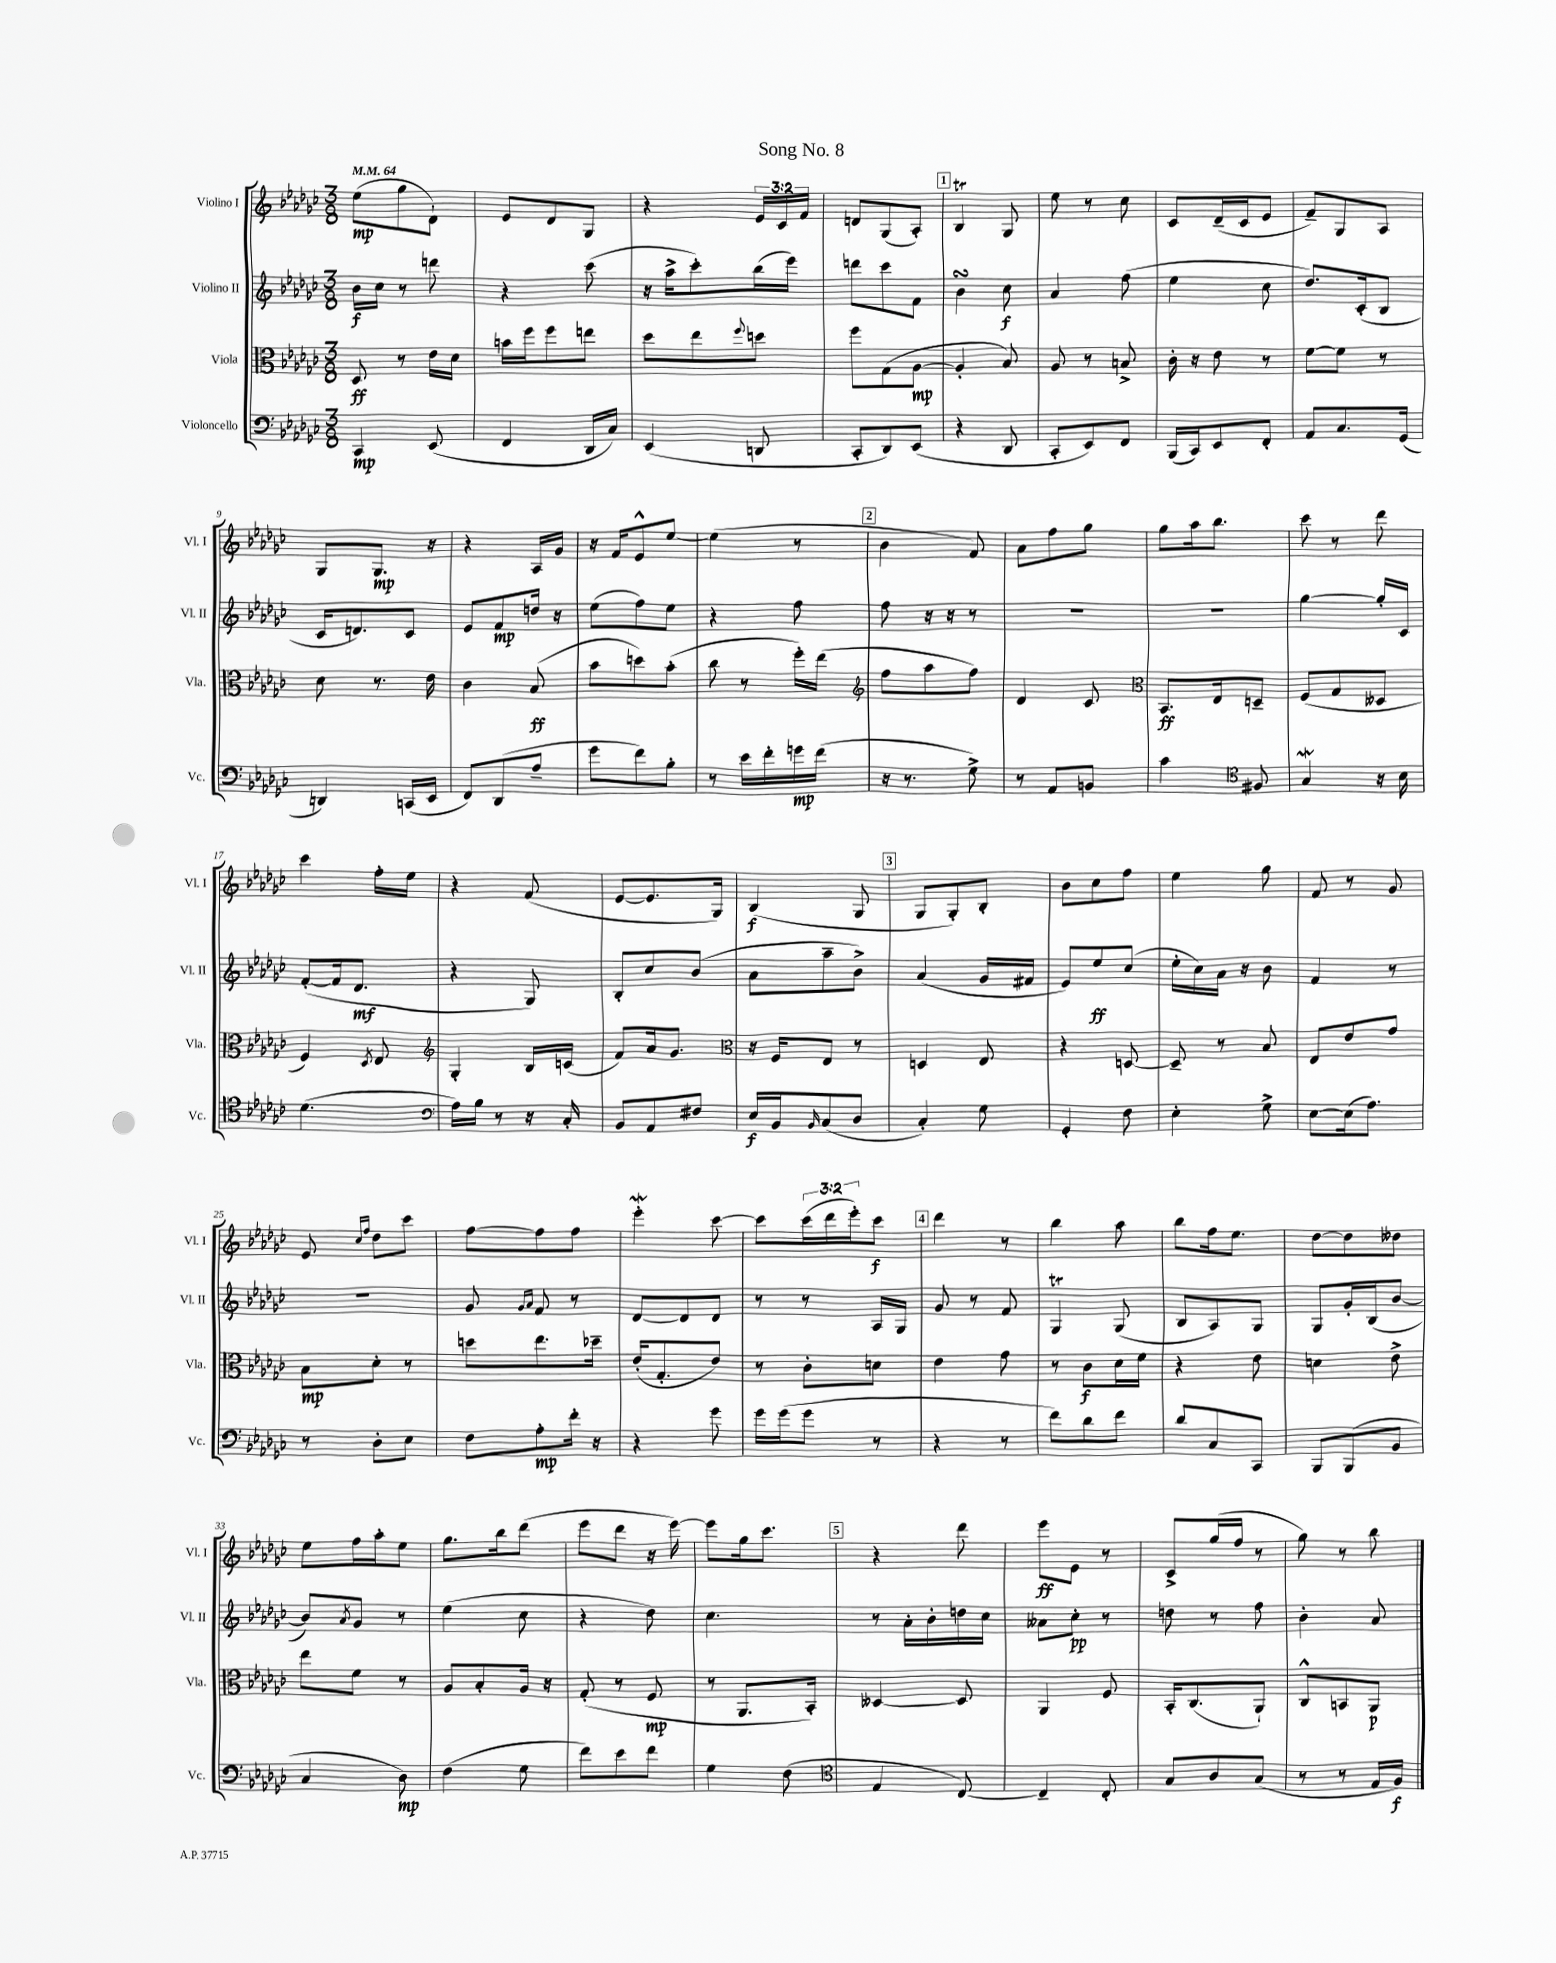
\header { title = "Song No. 8" }
<<
\new StaffGroup <<
\new Staff = "s0" \with { instrumentName = "Violino I" shortInstrumentName = "Vl. I" } {
    \clef treble \key ges \major \numericTimeSignature \time 3/8 \override Staff.TupletNumber.text = #tuplet-number::calc-fraction-text \tempo 4 = 64
    ees''8\mp( ges''8 des'8-!) |
    ees'8 des'8 ges8 |
    r4 \tuplet 3/2 { ees'16 ces'16 f'16 } |
    d'8 ges8( aes8-.) |
    \mark \markup { \box "1" } bes4\trill ges8 |
    ees''8 r8 ces''8 |
    ces'8 des'16--( ces'16 ees'8 |
    f'8--) ges8 aes8 |
    ges8 ges8.\mp r16 |
    r4 aes16 ges'16 |
    r16 f'16 ees'8-^ ees''8~ |
    ees''4( r8 |
    \mark \markup { \box "2" } bes'4 f'8) |
    aes'8 f''8 ges''8 |
    ges''8 aes''16 bes''8. |
    ces'''8 r8 des'''8 |
    ces'''4 f''16-. ees''16 |
    r4 f'8( |
    ees'8~ ees'8. ges16) |
    bes4\f( ges8 |
    \mark \markup { \box "3" } ges8 ges8-.) bes8-. |
    bes'8 ces''8 f''8 |
    ees''4 ges''8 |
    f'8 r8 ges'8 |
    ees'8 \grace { ces''16 f''16 } des''8 ces'''8 |
    f''8~ f''8 f''8 |
    ees'''4-.\mordent ces'''8~ |
    ces'''8 \tuplet 3/2 { ces'''16( des'''16 ees'''16-.) } ces'''8\f |
    \mark \markup { \box "4" } des'''4 r8 |
    bes''4 aes''8 |
    bes''8 f''16 ees''8. |
    des''8~ des''8 deses''8 |
    ees''8 f''16 aes''16-. ees''8 |
    ges''8. bes''16 des'''8( |
    ees'''8 des'''8 r16 ees'''16~) |
    ees'''8 ges''16 ces'''8. |
    \mark \markup { \box "5" } r4 des'''8 |
    ees'''8\ff ees'8 r8 |
    ces'8-> ges''16( f''16 r8 |
    ges''8) r8 bes''8 \bar "|." |
}
\new Staff = "s1" \with { instrumentName = "Violino II" shortInstrumentName = "Vl. II" } {
    \clef treble \key ges \major \numericTimeSignature \time 3/8
    bes'16\f ces''16 r8 d'''8 |
    r4 ces'''8( |
    r16 aes''16-> ces'''8-.) bes''16( ees'''16) |
    d'''8 ces'''8 f'8 |
    \mark \markup { \box "1" } bes'4\turn ces''8\f |
    aes'4 f''8( |
    ees''4 ces''8 |
    des''8.) ces'16-.( bes8 |
    ces'16 d'8.) ces'8 |
    ees'8 f'8\mp d''16 r16 |
    ees''8( f''8) ees''8 |
    r4 f''8 |
    \mark \markup { \box "2" } f''8 r16 r16 r8 |
    R4. |
    R4. |
    ges''4~ ges''16-. ces'16 |
    f'8~-.( f'16 des'8.\mf |
    r4 ges8) |
    bes8-. ces''8 bes'8( |
    aes'8 aes''8-- bes'8->) |
    \mark \markup { \box "3" } aes'4( ges'16 fis'16 |
    ees'8) ees''8\ff ces''8( |
    ees''16-. ces''16) aes'16 r16 bes'8 |
    f'4 r8 |
    R4. |
    ges'8 \grace { ges'16 aes'16 } f'8 r8 |
    des'8~ des'8 des'8 |
    r8 r8 aes16 ges16 |
    \mark \markup { \box "4" } ges'8 r8 f'8 |
    ges4\trill ges8( |
    bes8 aes8) ges8 |
    ges8 ges'16-. bes16( bes'8~ |
    bes'8) \acciaccatura { aes'8 } ges'8 r8 |
    ees''4( ces''8 |
    r4 des''8) |
    ces''4. |
    \mark \markup { \box "5" } r8 aes'16-. bes'16-. d''16 ces''16 |
    aeses'8 ces''8-.\pp r8 |
    d''8 r8 f''8 |
    bes'4-. aes'8 \bar "|." |
}
\new Staff = "s2" \with { instrumentName = "Viola" shortInstrumentName = "Vla." } {
    \clef alto \key ges \major \numericTimeSignature \time 3/8
    des8\ff r8 ees'16 des'16 |
    b'16 f''16 f''8 e''8 |
    des''8 ees''8 \appoggiatura { f''8 } d''8 |
    f''8 ges8( aes8~\mp |
    \mark \markup { \box "1" } aes4-. bes8) |
    aes8 r8 b8-> |
    ces'16-. r16 ees'8 r8 |
    f'8~ f'8 r8 |
    des'8 r8. ees'16 |
    ces'4 bes8\ff( |
    bes'8 d''8) bes'8-.( |
    ces''8 r8 f''16-.) ees''16( |
    \mark \markup { \box "2" } \clef treble f''8 aes''8 f''8) |
    des'4 ces'8 |
    \clef alto bes,8.\ff ees16 d8-- |
    f8( ges8 deses8 |
    f4) \acciaccatura { des8 } ees8 |
    \clef treble ges4-. bes16 c'16( |
    f'8) aes'16 ges'8. |
    \clef alto r16 f16 ees8 r8 |
    \mark \markup { \box "3" } d4 ees8 |
    r4 d8~ |
    d8-- r8 bes8 |
    ees8 ees'8 ges'8 |
    bes8\mp des'8-. r8 |
    d''8 ees''8. des''16-- |
    ees'16-.( ges8.-. ees'8) |
    r8 ces'8-. d'8 |
    \mark \markup { \box "4" } ees'4 ges'8 |
    r8 ces'8\f des'16 f'16 |
    r4 ees'8 |
    d'4 ees'8-> |
    ees''8 f'8 r8 |
    aes8 bes8-. aes16 r16 |
    ges8-.( r8 f8\mp |
    r8 aes,8. bes,16-.) |
    \mark \markup { \box "5" } deses4~ deses8 |
    aes,4 f8 |
    bes,16-. ces8.( aes,8-!) |
    ces8-^ b,8 aes,8\p \bar "|." |
}
\new Staff = "s3" \with { instrumentName = "Violoncello" shortInstrumentName = "Vc." } {
    \clef bass \key ges \major \numericTimeSignature \time 3/8
    ces,4\mp ees,8( |
    f,4 des,16 ces16) |
    ees,4( d,8 |
    ces,8-. des,8) ees,8( |
    \mark \markup { \box "1" } r4 des,8 |
    ces,8-. ees,8) f,8 |
    bes,,16( ces,16) ees,8 f,8-. |
    aes,8 ces8. ges,16( |
    d,4) c,16( ees,16 |
    f,8) des,8( aes8-- |
    ges'8 f'8) bes8-. |
    r8 ees'16 f'16-. g'16\mp f'16( |
    \mark \markup { \box "2" } r16 r8. ges8->) |
    r8 aes,8 b,8 |
    ces'4 \clef tenor fis8 |
    ges4\mordent r16 bes16 |
    des'4.( |
    \clef bass aes16) bes16 r8 r16 ces16-. |
    bes,8 aes,8 fis8 |
    ees16\f bes,16 \grace { bes,16 } ces8( des8 |
    \mark \markup { \box "3" } ces4-.) ges8 |
    ges,4-. f8 |
    ees4-. ges8-> |
    ees8~ ees16( aes8.) |
    r8 des8-. ees8 |
    f8 aes8-.\mp f'16-. r16 |
    r4 ges'8 |
    ges'16 ges'16( ges'8 r8 |
    \mark \markup { \box "4" } r4 r8 |
    f'8) des'8 f'8 |
    des'8 ces8 ces,8 |
    bes,,8 bes,,8( bes,8 |
    ces4 des8\mp) |
    f4( ges8 |
    f'8) ees'8 f'8 |
    ges4 f8( |
    \mark \markup { \box "5" } \clef tenor ees4 ces8~) |
    ces4-- ces8-. |
    ges8 aes8 ges8( |
    r8 r8 ees16 f16\f) \bar "|." |
}
>>
>>
